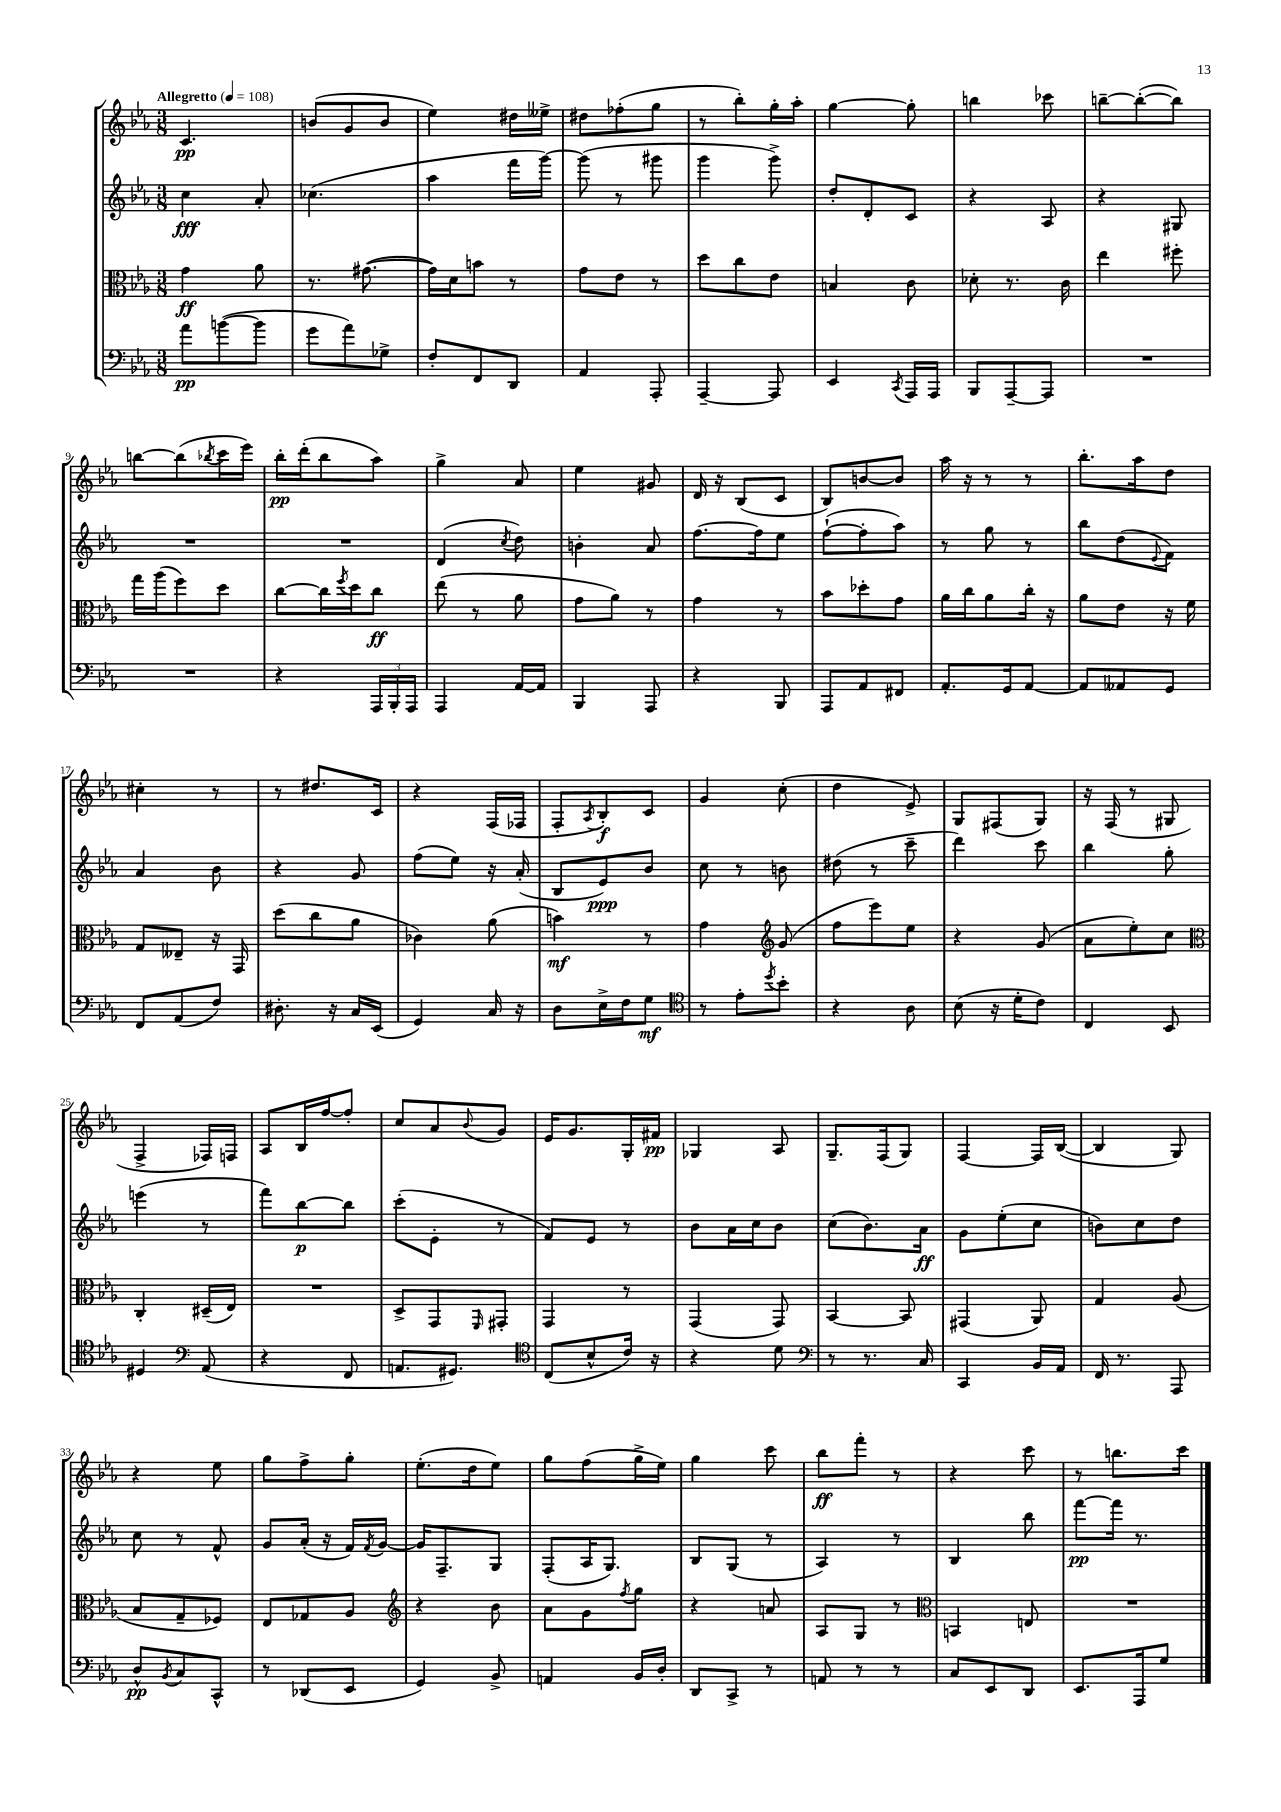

**kern	**kern	**kern	**kern
*staff4	*staff3	*staff2	*staff1
*clefF4	*clefC3	*clefG2	*clefG2
*k[b-e-a-]	*k[b-e-a-]	*k[b-e-a-]	*k[b-e-a-]
*M3/8	*M3/8	*M3/8	*M3/8
*MM108	*MM108	*MM108	*MM108
8a-	4g	4cc	4.c
([8b	.	.	.
8b]	8a-	8a-'	.
=	=	=	=
8g	8.r	(4.cc-	(8b
8a-)	.	.	8g
.	([8.g#	.	.
8G-^	.	.	8b
=	=	=	=
8F'	16g#])	4aa-	4ee-)
.	16d	.	.
8FF	8b	.	.
8DD	8r	16fff	16dd#
.	.	[16ggg)	16ee--^
=	=	=	=
4AA-	8g	(8ggg]	8dd#
.	8e-	8r	(8ff-'
8AAA-'	8r	8ggg#	8gg
=	=	=	=
[4AAA-~	8dd	4ggg	8r
.	8cc	.	8bb-')
8AAA-]	8e-	8ggg^)	16gg'
.	.	.	16aa-'
=	=	=	=
4EE-	4B	8dd'	[4gg
.	.	8d'	.
8qCC	.	.	.
16AAA-	8c	8c	8gg']
16AAA-	.	.	.
=	=	=	=
8BBB-	8d-'	4r	4bb
[8AAA-~	8.r	.	.
8AAA-]	.	8A-	8ccc-
.	16c	.	.
=	=	=	=
4.r	4ee-	4r	[8bb~
.	.	.	(8bb'_
.	8ff#'	8G#	8bb])
=	=	=	=
4.r	16gg	4.r	[8bb
.	(16aa-	.	.
.	8ff)	.	(8bb]
.	.	.	8qbb-
.	8dd	.	16ccc
.	.	.	16eee-)
=	=	=	=
4r	[8cc	4.r	16bb-'
.	.	.	(16ddd'
.	16cc]	.	8bb-
.	8qff	.	.
.	16dd	.	.
24AAA-	8cc	.	8aa-)
24BBB-'	.	.	.
24AAA-	.	.	.
=	=	=	=
4AAA-	(8ee-	(4d	4gg^
.	8r	.	.
.	.	8qcc	.
[16AA-	8a-	8dd)	8a-
16AA-]	.	.	.
=	=	=	=
4BBB-	8g	4b'	4ee-
.	8a-)	.	.
8AAA-	8r	8a-	8g#
=	=	=	=
4r	4g	[8.ff	16d
.	.	.	16r
.	.	.	(8B-
.	.	16ff]	.
8BBB-	8r	8ee-	8c
=	=	=	=
8AAA-	8b-	([8ff`	8B-)
8AA-	8dd-'	8ff']	[8b
8FF#	8g	8aa-)	8b]
=	=	=	=
8.AA-'	16a-	8r	16aa-
.	16cc	.	16r
.	8a-	8gg	8r
16GG	.	.	.
[8AA-	16cc'	8r	8r
.	16r	.	.
=	=	=	=
8AA-]	8a-	8bb-	8.bb-'
8AA--	8e-	(8dd	.
.	.	.	16aa-
.	.	8qqe-	.
8GG	16r	8f)	8dd
.	16f	.	.
=	=	=	=
8FF	8G	4a-	4cc#'
(8AA-	8E--~	.	.
8F)	16r	8b-	8r
.	16GG	.	.
=	=	=	=
8.D#'	(8dd	4r	8r
.	8cc	.	8.dd#
16r	.	.	.
16C	8a-	8g	.
(16EE-	.	.	16c
=	=	=	=
4GG)	4c-)	(8ff	4r
.	.	8ee-)	.
16C	(8a-	16r	(16F
16r	.	(16a-'	16F-
=	=	=	=
8D	4b)	8B-	8F'
.	.	.	8qA-
16E-^	.	8e-)	8B-')
16F	.	.	.
8G	8r	8b-	8c
=	=	=	=
*clefC4	*	*	*
8r	4g	8cc	4g
8e-'	.	8r	.
*	*clefG2	*	*
8qdd	.	.	.
8b-'	(8g	8b	(8cc'
=	=	=	=
4r	8ff	(8dd#	4dd
.	8eee-)	8r	.
8A-	8ee-	8ccc~	8e-^)
=	=	=	=
(8B-	4r	4ddd)	8G
16r	.	.	(8F#
16d'	.	.	.
8c)	(8g	8ccc	8G)
=	=	=	=
4C	8a-	4bb-	16r
.	.	.	(16F
.	8ee-')	.	8r
8BB-	8cc	8gg'	8G#
=	=	=	=
*	*clefC3	*	*
4D#	4C'	(4eee	4F^
*clefF4	*	*	*
(8AA-	(16D#~	8r	16F-)
.	16E-)	.	16F
=	=	=	=
4r	4.r	8fff)	8A-
.	.	[8bb-	16B-
.	.	.	[16ff
8FF	.	8bb-]	8ff']
=	=	=	=
8.AA	8D^	(8ccc'	8cc
.	8GG	8e-'	8a-
8.GG#)	.	.	.
.	16qqFF	.	8qqb-
.	8GG#'	8r	8g
=	=	=	=
*clefC4	*	*	*
(8C	4GG	8f)	16e-
.	.	.	8.g
8B-^^	.	8e-	.
16c)	8r	8r	16G'
16r	.	.	16f#
=	=	=	=
4r	(4GG	8b-	4G-
.	.	16a-	.
.	.	16cc	.
8d	8GG)	8b-	8A-
=	=	=	=
*clefF4	*	*	*
8r	[4BB-	(8cc	8.G~
8.r	.	8.b-)	.
.	.	.	(16F
.	8BB-]	.	8G)
16C	.	16a-	.
=	=	=	=
4CC	(4GG#	8g	[4F
.	.	(8ee-'	.
16BB-	8AA-)	8cc	16F]
16AA-	.	.	([16B-
=	=	=	=
16FF	4G	8b)	4B-]
8.r	.	.	.
.	.	8cc	.
8AAA-	(8A-	8dd	8G)
=	=	=	=
8D^^	8B-	8cc	4r
8qBB-	.	.	.
8C	8G~	8r	.
8CC^^	8F-)	8f^^	8ee-
=	=	=	=
8r	8E-	8g	8gg
(8DD-	8G-	(16a-'	8ff^
.	.	16r	.
8EE-	8A-	16f)	8gg'
.	.	8qf	.
.	.	[16g	.
=	=	=	=
*	*clefG2	*	*
4GG)	4r	16g]	(8.ee-'
.	.	8.F~	.
.	.	.	16dd
8BB-^	8b-	8G	8ee-)
=	=	=	=
4AA	8a-	(8F'	8gg
.	8g	16A-	(8ff
.	.	8.G)	.
.	8qff	.	.
16BB-	8gg	.	16gg^
16D'	.	.	16ee-)
=	=	=	=
8DD	4r	8B-	4gg
8CC^	.	(8G	.
8r	8a	8r	8ccc
=	=	=	=
8AA	8A-	4A-)	8bb-
8r	8G	.	8fff'
8r	8r	8r	8r
=	=	=	=
*	*clefC3	*	*
8C	4BB	4B-	4r
8EE-	.	.	.
8DD	8E	8bb-	8ccc
=	=	=	=
8.EE-	4.r	[8fff	8r
.	.	16fff]	8.bb
16AAA-	.	8.r	.
8G	.	.	.
.	.	.	16ccc
==	==	==	==
*-	*-	*-	*-
